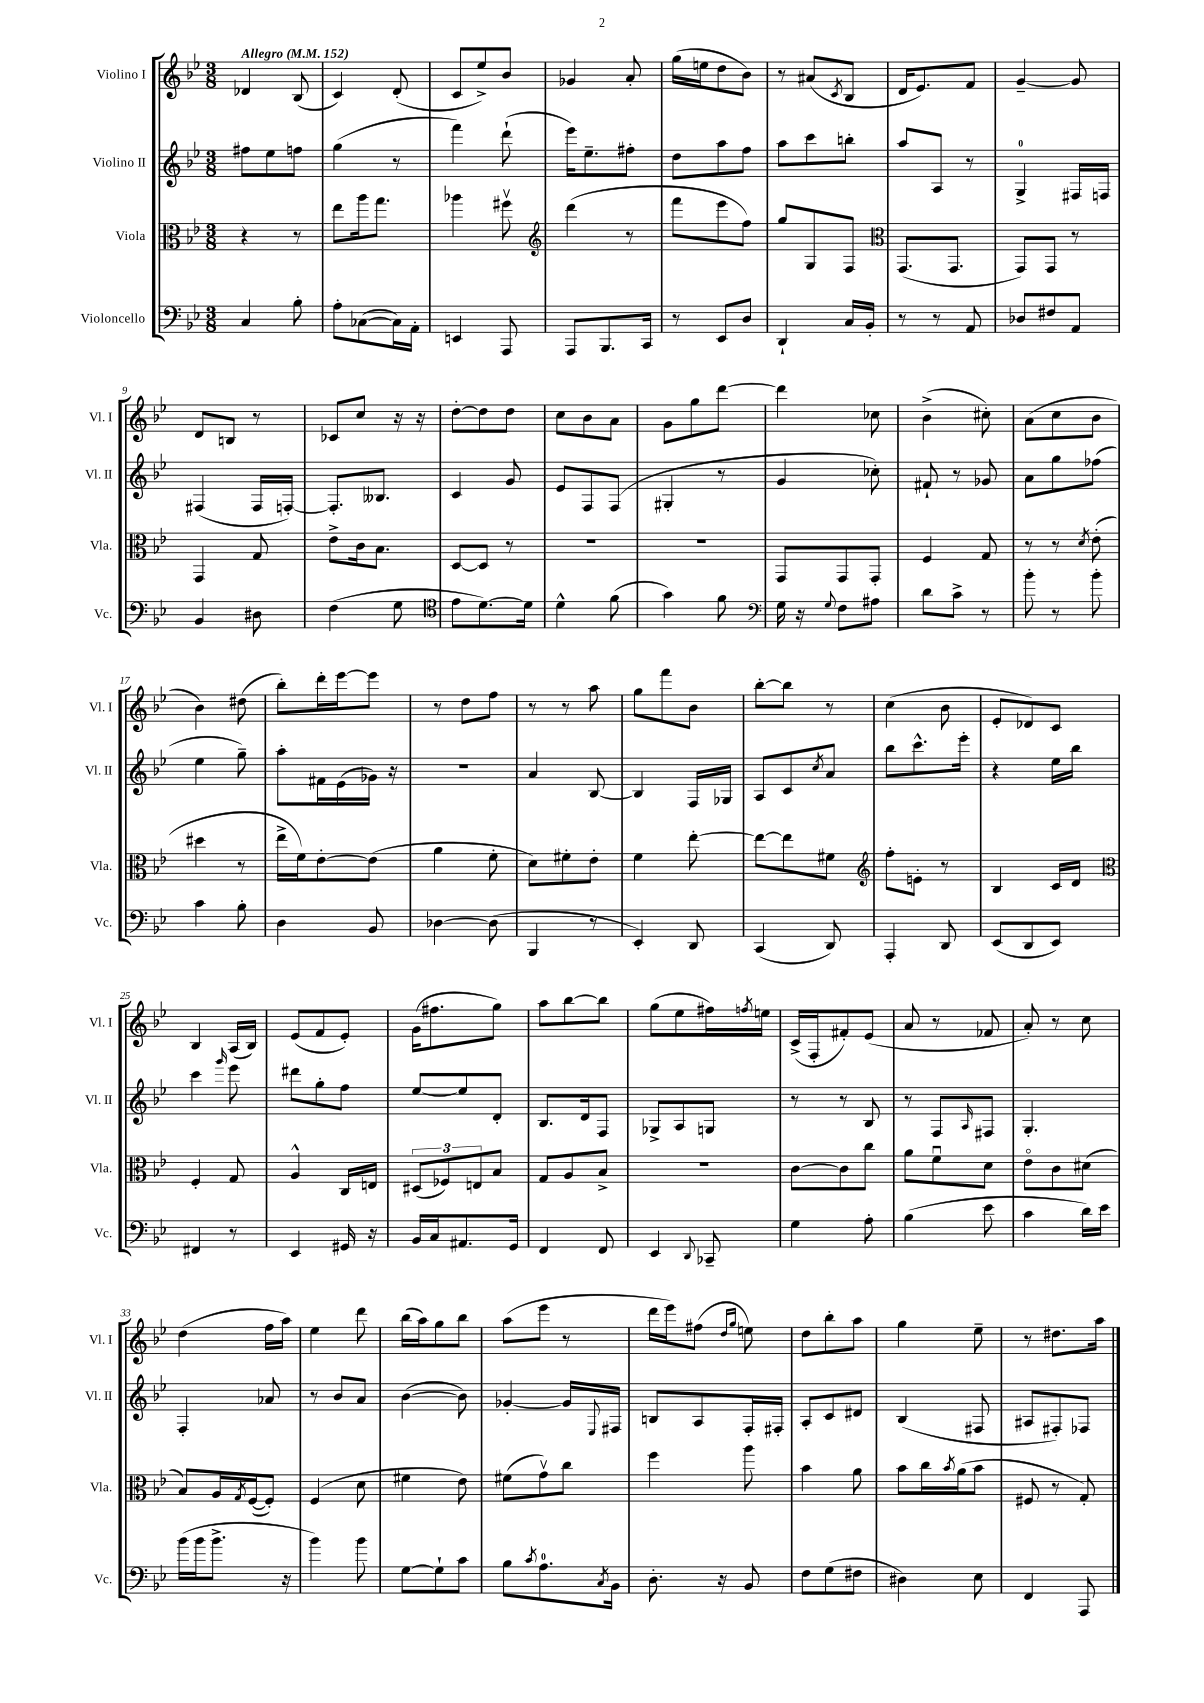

**kern	**kern	**kern	**kern
*staff4	*staff3	*staff2	*staff1
*clefF4	*clefC3	*clefG2	*clefG2
*k[b-e-]	*k[b-e-]	*k[b-e-]	*k[b-e-]
*M3/8	*M3/8	*M3/8	*M3/8
*MM152	*MM152	*MM152	*MM152
4C	4r	8ff#	4d-
.	.	8ee-	.
8B-'	8r	8ff	(8B-
=	=	=	=
8A'	8ee-	(4gg	4c)
([8C-	16aa	.	.
.	8.gg	.	.
16C-])	.	8r	(8d'
16AA'	.	.	.
=	=	=	=
4EE	4aa-	4fff)	8c
.	.	.	8ee-^)
8AAA	8ff#v	(8ddd`	8b-
=	=	=	=
*	*clefG2	*	*
8AAA	(4ddd	16eee-)	4g-
.	.	8.ee-~	.
8.BBB-	.	.	.
.	8r	8ff#'	8a'
16CC	.	.	.
=	=	=	=
8r	8fff	8dd	(16gg
.	.	.	16ee
8EE-	8eee-	8aa	8dd
8D	8ff)	8ff	8b-)
=	=	=	=
4DD`	8gg	8aa	8r
.	8G	8ccc	(8a#
.	.	.	8qc
16C	8F	8bb'	8B-
16BB-'	.	.	.
=	=	=	=
*	*clefC3	*	*
8r	(8.GG	8aa	16d
.	.	.	8.e-)
8r	.	8A	.
.	8.GG	.	.
8AA	.	8r	8f
=	=	=	=
8D-	8GG)	4G^	[4g~
8F#	8GG	.	.
8AA	8r	16F#	8g]
.	.	16F	.
=	=	=	=
4BB-	4GG	(4F#	8d
.	.	.	8B
8D#	8G	16F#	8r
.	.	[16F')	.
=	=	=	=
(4F	8e-^	8.F']	8c-
.	16c	.	8cc
.	8.B-	8.B--	.
8G	.	.	16r
.	.	.	16r
=	=	=	=
*clefC4	*	*	*
8e-	[8D	4c	[8dd'
[8.d)	8D]	.	8dd]
.	8r	8g	8dd
16d]	.	.	.
=	=	=	=
4d^^	4.r	8e-	8cc
.	.	8F	8b-
(8f	.	(8F	8a
=	=	=	=
4g)	4.r	4G#'	8g
.	.	.	8gg
8f	.	8r	[8ddd
=	=	=	=
*clefF4	*	*	*
16G	8GG	4g	4ddd]
16r	.	.	.
8qqG	.	.	.
8F	8GG	.	.
8A#	8GG'	8cc-')	8cc-
=	=	=	=
8d	4F	8f#`	(4b-^
8c^	.	8r	.
8r	8G	8g-	8cc#')
=	=	=	=
8b-'	8r	8a	(8a
8r	8r	8gg	8cc
.	8qd	.	.
8b-'	(8e-'	(8ff-	8b-
=	=	=	=
4c	4dd#	4ee-	4b-)
8B-'	8r	8gg~)	(8dd#
=	=	=	=
4D	16ee-^	8aa'	8bb-')
.	16f)	.	.
.	[8e-'	16f#	16ddd'
.	.	(16e-	[16eee-
8BB-	(8e-]	16g-)	8eee-]
.	.	16r	.
=	=	=	=
[4D-	4a	4.r	8r
.	.	.	8dd
(8D-]	8f'	.	8ff
=	=	=	=
4BBB-	8d)	4a	8r
.	8f#'	.	8r
8r	8e-'	[8B-	8aa
=	=	=	=
4EE-')	4f	4B-]	8gg
.	.	.	8fff
8DD	[8ee-'	16F	8b-
.	.	16G-	.
=	=	=	=
(4CC	8ee-_	8A	[8bb-'
.	8ee-]	8c	8bb-]
.	.	8qcc	.
8DD)	8f#	8a	8r
=	=	=	=
*	*clefG2	*	*
4AAA'	8ff'	8bb-	(4cc
.	8e'	8.ccc^^	.
8DD	8r	.	8b-
.	.	16eee-'	.
=	=	=	=
(8EE-	4B-	4r	8e-'
8DD	.	.	8d-)
8EE-)	16c	16ee-	8c
.	16d	16bb-	.
=	=	=	=
*	*clefC3	*	*
4FF#	4F'	4ccc	4B-
.	.	16qqggg	.
8r	8G	8eee-	(16A
.	.	.	16B-)
=	=	=	=
4EE-	4A^^	8ddd#	(8e-
.	.	8gg'	8f
16GG#	16C	8ff	8e-')
16r	16E	.	.
=	=	=	=
16BB-	(12D#	[8ee-	(16g
16C	.	.	8.ff#
.	12F-)	.	.
8.AA#	.	8ee-]	.
.	12E	.	.
.	8B-	8d'	8gg)
16GG	.	.	.
=	=	=	=
4FF	8G	8.B-	8aa
.	8A	.	[8bb-
.	.	16d	.
8FF	8B-^	8F	8bb-]
=	=	=	=
4EE-	4.r	8G-^	(8gg
.	.	8A	8ee-
8qqDD	.	.	.
8CC-~	.	8G	16ff#)
.	.	.	8qff
.	.	.	16ee
=	=	=	=
4G	[8c	8r	(16c^
.	.	.	16F'
.	8c]	8r	8f#')
8A'	8cc	8B-	(8e-
=	=	=	=
(4B-	8a	8r	8a
.	8fu	8F	8r
.	.	16qqA	.
8e-	8d	8F#	8f-
=	=	=	=
4c	8e-o	4.G'	8a')
.	8c	.	8r
16d)	(8d#	.	8cc
16e-	.	.	.
=	=	=	=
(16b-	8B-)	4F'	(4dd
16b-	.	.	.
8.b-^	16A	.	.
.	8qG	.	.
.	([16F	.	.
.	8F'])	8a-	16ff
16r	.	.	16aa)
=	=	=	=
4b-)	(4F	8r	4ee-
.	.	8b-	.
8b-	8d	8a	8ddd
=	=	=	=
[8G	4f#	([4b-	(16bb-
.	.	.	16aa)
8G`]	.	.	8gg
8c	8e-)	8b-])	8bb-
=	=	=	=
8B-	(8f#	[4g-'	(8aa
8qc	.	.	.
8.A	8gv)	.	8eee-
.	8cc	16g-]	8r
8qC	.	8qqE-	.
16BB-	.	16F#	.
=	=	=	=
8.D'	4ff	8B	16ddd
.	.	.	16eee-)
.	.	8A	(8ff#
16r	.	.	.
.	.	.	16qqdd
.	.	.	16qqgg
8BB-	8aa	16F'	8ee)
.	.	16F#'	.
=	=	=	=
8F	4b-	8A'	8dd
(8G	.	8c	8bb-'
8F#	8a	8d#	8aa
=	=	=	=
4D#)	8b-	(4B-	4gg
.	16cc	.	.
.	8qb-	.	.
.	(16a	.	.
8E-	8b-	8F#	8ee-~
=	=	=	=
4FF	8F#	8A#	8r
.	8r	8F#')	8.dd#
8AAA	8G')	8F-	.
.	.	.	16aa
==	==	==	==
*-	*-	*-	*-
